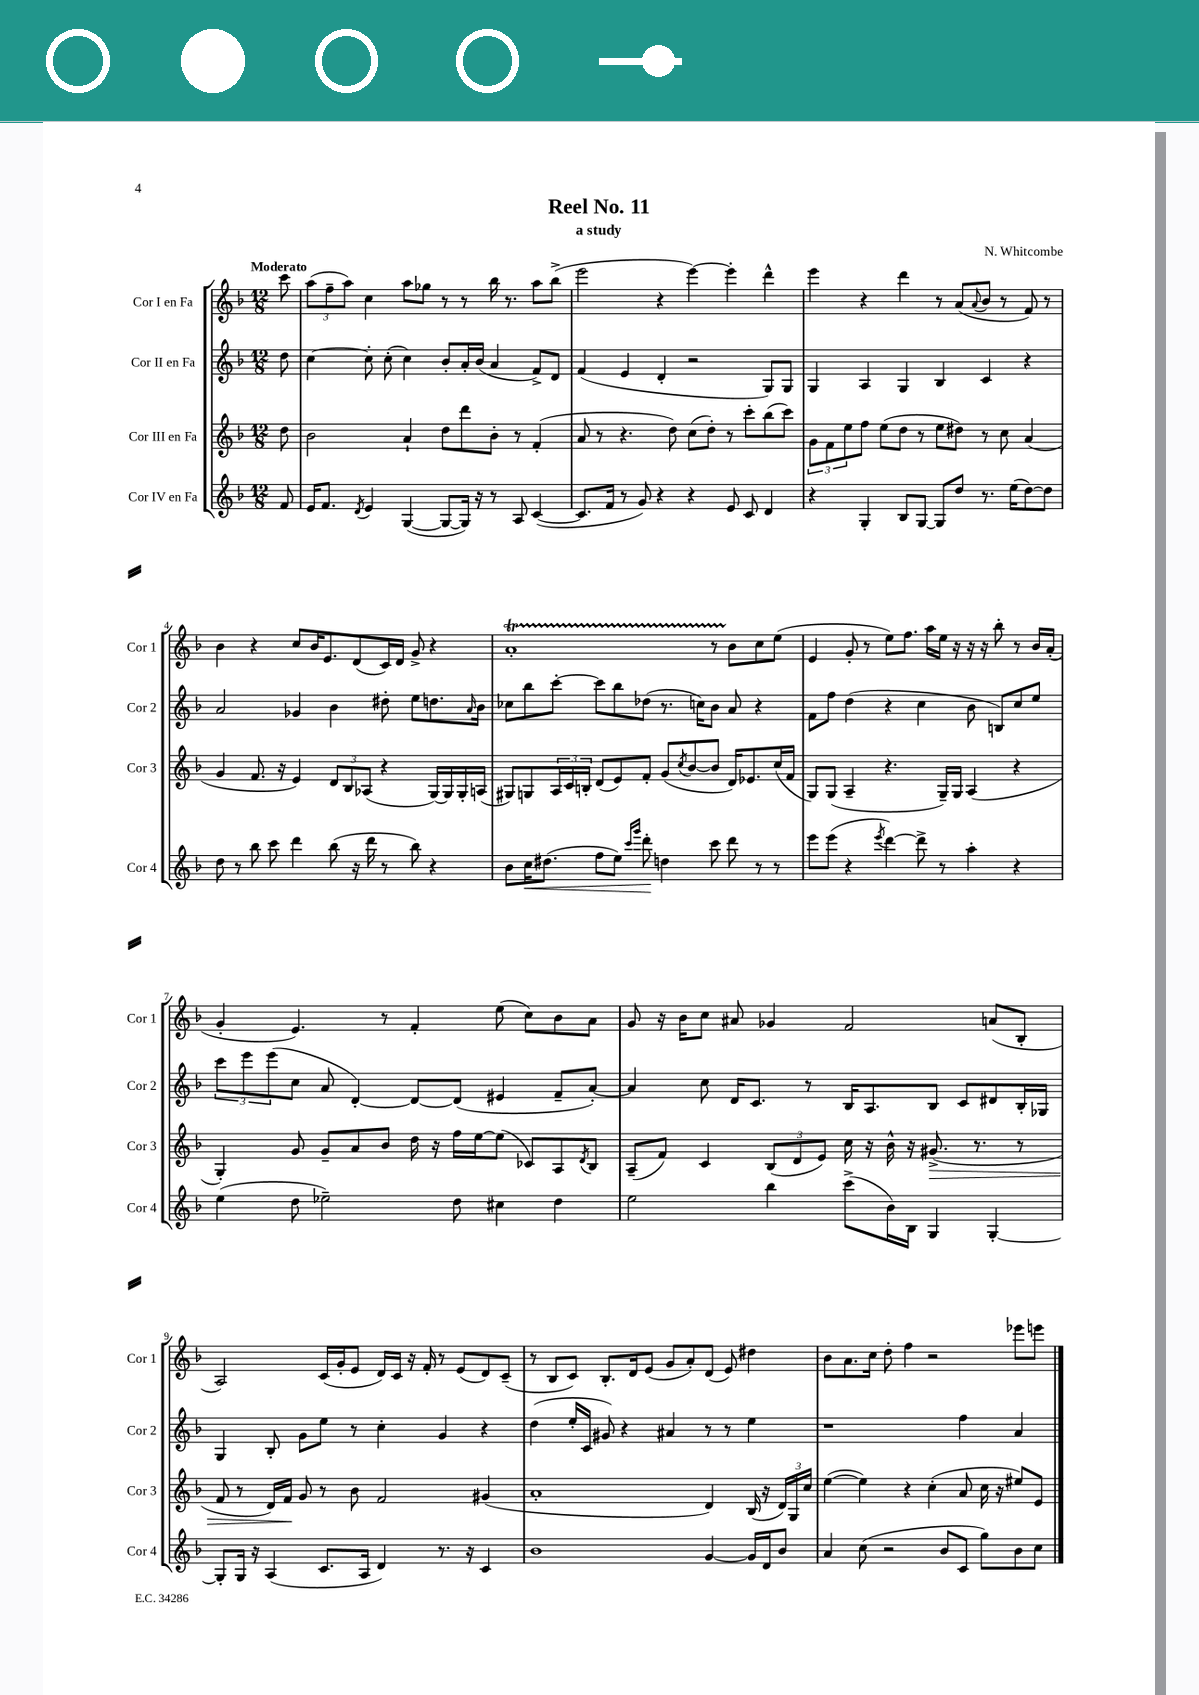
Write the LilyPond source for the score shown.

\header { title = "Reel No. 11" composer = "N. Whitcombe" subtitle = "a study" }
<<
\new StaffGroup <<
\new Staff = "s0" \with { instrumentName = "Cor I en Fa" shortInstrumentName = "Cor 1" } {
    \clef treble \key f \major \numericTimeSignature \time 12/8 \partial 8 \tempo "Moderato"
    c'''8 |
    \tuplet 3/2 { a''8( f''8-- a''8) } c''4 a''8 ges''8 r8 r8 bes''16 r8. a''8 bes''8->( |
    e'''2 r4 e'''4~) e'''4-. d'''4-^ |
    e'''4 r4 d'''4 r8 a'8( \appoggiatura { a'8 } bes'8 r8 f'8) r8 |
    bes'4 r4 c''8 bes'16 e'8. d'8( c'16) d'16 g'8-> r4 |
    a'1-.\startTrillSpan r8 bes'8\stopTrillSpan c''8 e''8( |
    e'4 g'8-. r8 e''8) f''8. a''16 e''16 r16 r16 r16 bes''8-. r8 bes'16 a'16-.( |
    g'4-. e'4.) r8 f'4-. e''8( c''8) bes'8 a'8 |
    g'8 r16 bes'16 c''8 ais'8 ges'4 f'2 a'8( bes8-. |
    a2) c'16( g'16-. e'8 d'16) c'16 r16 f'16-. r8 e'8( d'8) c'8--( |
    r8 bes8 c'8) bes8.-. d'16 e'8( g'8 a'8-.) d'8( e'8) dis''4 |
    bes'8 a'8. c''16 d''8-. f''4 r2 ees'''8 e'''8 \bar "|." |
}
\new Staff = "s1" \with { instrumentName = "Cor II en Fa" shortInstrumentName = "Cor 2" } {
    \clef treble \key f \major \numericTimeSignature \time 12/8 \partial 8
    d''8 |
    c''4~ c''8-. c''8-.( c''4) bes'8-. a'16-. bes'16( a'4 f'8->) d'8 |
    f'4( e'4 d'4-. r2 g8) g8 |
    g4 a4 g4 bes4 c'4 r4 |
    a'2 ges'4 bes'4 dis''8-. e''8 d''8. \grace { a'16 } bes'16 |
    ces''8 bes''8 c'''8~-. c'''8 bes''8 des''8( r8. c''16) bes'8 a'8 r4 |
    f'8 f''8 d''4( r4 c''4 bes'8 b8) c''8 e''8 |
    \tuplet 3/2 { c'''8 e'''8 e'''8( } c''8 a'8 d'4~-.) d'8~ d'8( eis'4 f'8-- a'8~-.) |
    a'4 c''8 d'16 c'8. r8 bes16 a8. bes8 c'8 dis'8 bes16-. ges16 |
    g4 bes8-. g'8 e''8 r8 c''4-. g'4 r4 |
    d''4( e''16-. c'16 gis'8) r4 ais'4 r8 r8 e''4 |
    r1 f''4 a'4 \bar "|." |
}
\new Staff = "s2" \with { instrumentName = "Cor III en Fa" shortInstrumentName = "Cor 3" } {
    \clef treble \key f \major \numericTimeSignature \time 12/8 \partial 8
    d''8 |
    bes'2 a'4-! d''8 d'''8 bes'8-. r8 f'4-.( |
    a'8 r8 r4. d''8) c''8( d''8-.) r8 c'''8-. bes''8( c'''8) |
    \tuplet 3/2 { g'8 f'8 e''8 } f''8 e''8( d''8 r8 e''8 dis''8) r8 c''8 a'4( |
    g'4 f'8. r16 e'4) \tuplet 3/2 { d'8 bes8 aes8( } r4 g16~) g16 g16-. a16( |
    gis8) g8 \tuplet 3/2 { a16 c'16 b16-. } d'8( e'8) f'8-. g'8( \acciaccatura { c''8 } bes'8~ bes'8 d'16) ees'8. c''16( f'16 |
    g8) g8( a4-- r4. g16--) g16 a4( r4 |
    g4-.) g'8 g'8-- a'8 bes'8 d''16 r16 f''16 e''16~ e''8( ces'8) a8 \acciaccatura { d'8 } bes8 |
    a8--( f'8) c'4 \tuplet 3/2 { bes8( d'8 e'8) } c''16 r16 bes'16-^ r16 gis'8.->\>( r8. r8 |
    f'8 r8 d'16) f'16\! g'8 r8 bes'8 f'2 gis'4( |
    a'1-. d'4) bes16( r16 \tuplet 3/2 { d'16) g16 c''16 } |
    e''4~( e''4) r4 c''4-.( a'8 c''16 r16 eis''8) e'8 \bar "|." |
}
\new Staff = "s3" \with { instrumentName = "Cor IV en Fa" shortInstrumentName = "Cor 4" } {
    \clef treble \key f \major \numericTimeSignature \time 12/8 \partial 8
    f'8 |
    e'16 f'8. \acciaccatura { d'8 } e'4 g4~( g8~ g16) r16 r8 a8 c'4~( |
    c'8. f'16 r8 g'8) r4 r4 e'8 c'8 d'4 |
    r4 g4-. bes8 g8~ g8 d''8 r8. e''16( d''8~) d''8 |
    d''8 r8 bes''8 c'''8 d'''4 bes''8( r16 d'''16 r8 bes''8) r4 |
    bes'8 c''16\< dis''8.( f''8 e''8) \grace { c'''16 g'''16 } d'''8-.\! d''4 c'''8 d'''8 r8 r8 |
    e'''8 e'''8( r4 \acciaccatura { e'''8 } d'''4~) d'''8-> r8 a''4-. r4 |
    e''4( d''8 ees''2--) d''8 cis''4 d''4 |
    e''2 bes''4 c'''8->( bes'16) bes16 g4 g4~-. |
    g8-. g16 r16 a4( c'8. a16 d'4) r8. r16 c'4 |
    bes'1 g'4~ g'16 d'16 bes'8 |
    a'4 c''8( r2 bes'8 c'8 g''8) bes'8 c''8 \bar "|." |
}
>>
>>
